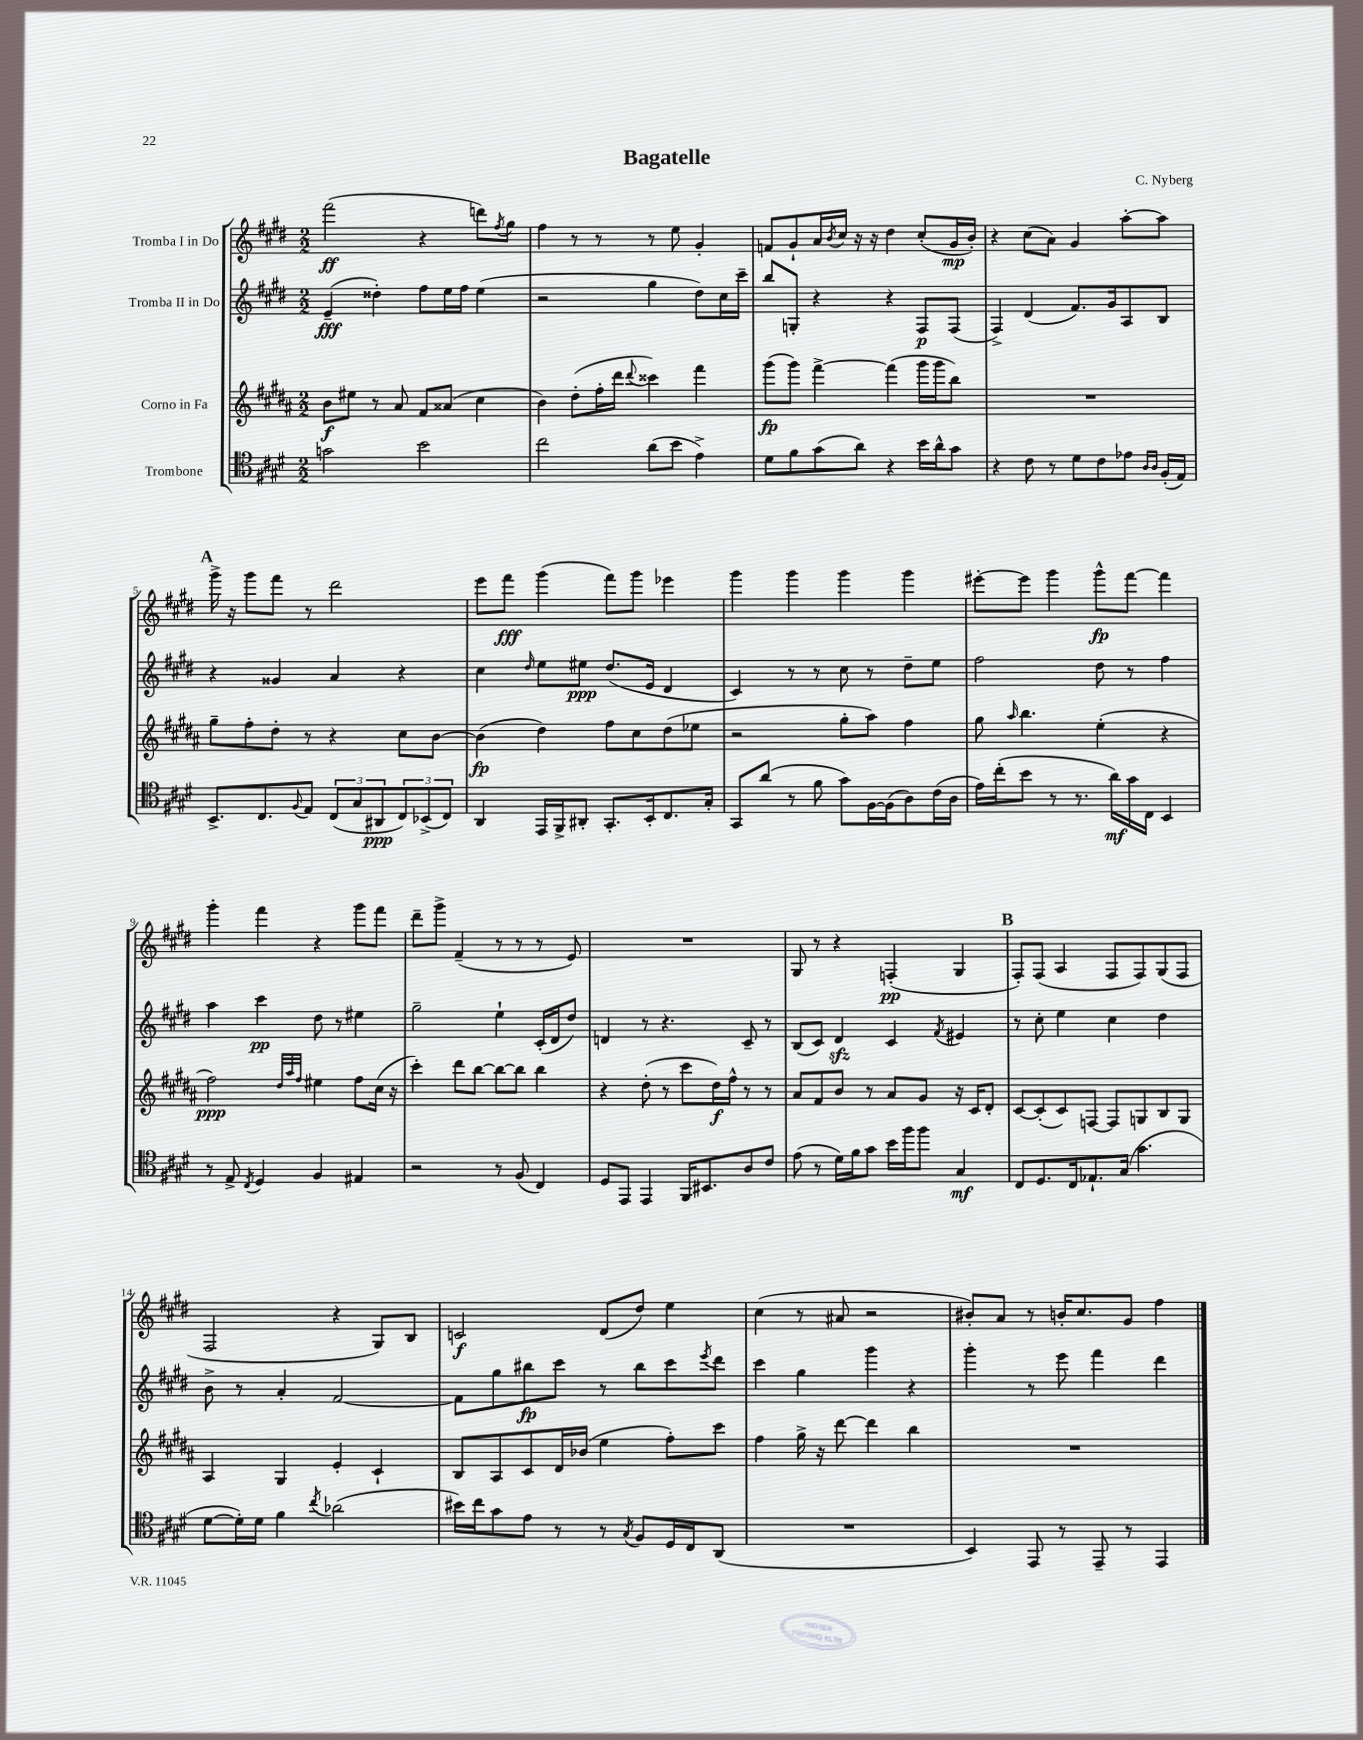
\header { title = "Bagatelle" composer = "C. Nyberg" }
<<
\new StaffGroup <<
\new Staff = "s0" \with { instrumentName = "Tromba I in Do" } {
    \clef treble \key e \major \numericTimeSignature \time 2/2
    fis'''2\ff( r4 d'''8) \acciaccatura { fis''8 } gis''8 |
    fis''4 r8 r8 r8 e''8 gis'4-. |
    f'8 gis'8-! a'16 \acciaccatura { b'8 } cis''16 r16 r16 dis''4 cis''8-.( gis'16\mp b'16-.) |
    r4 cis''8( a'8) gis'4 a''8~-. a''8 |
    \mark \markup { \bold "A" } gis'''16-> r16 gis'''8 fis'''8 r8 dis'''2 |
    e'''8 fis'''8\fff gis'''4( fis'''8) gis'''8 ees'''4 |
    gis'''4 gis'''4 gis'''4 gis'''4 |
    eis'''8~-. eis'''8 gis'''4 gis'''8-^\fp fis'''8~ fis'''4 |
    gis'''4-. fis'''4 r4 gis'''8 fis'''8 |
    dis'''8-- gis'''8-> fis'4--( r8 r8 r8 e'8) |
    R1 |
    gis8 r8 r4 f4-.\pp( gis4 |
    \mark \markup { \bold "B" } fis8-.) fis8( a4 fis8 fis8) gis8( fis8 |
    fis2 r4 gis8) b8 |
    c'2\f dis'8( dis''8) e''4 |
    cis''4( r8 ais'8 r2 |
    bis'8-.) a'8 r8 b'16-. cis''8. gis'8 fis''4 \bar "|." |
}
\new Staff = "s1" \with { instrumentName = "Tromba II in Do" } {
    \clef treble \key e \major \numericTimeSignature \time 2/2
    e'4--\fff( disis''4-.) fis''8 e''16 fis''16 e''4( |
    r2 gis''4 dis''8) cis''16 cis'''16-- |
    b''8 g8-. r4 r4 fis8\p fis8( |
    fis4->) dis'4( fis'8.) gis'16 a8 b8 |
    \mark \markup { \bold "A" } r4 gisis'4 a'4 r4 |
    cis''4 \grace { dis''16 } e''8 eis''8\ppp dis''8.( e'16 dis'4 |
    cis'4) r8 r8 cis''8 r8 dis''8-- e''8 |
    fis''2 dis''8 r8 fis''4 |
    a''4 cis'''4\pp dis''8 r8 eis''4 |
    gis''2-- e''4-! cis'16-.( dis'16 dis''8) |
    d'4 r8 r4. cis'8-- r8 |
    b8( cis'8) dis'4\sfz cis'4 \acciaccatura { fis'8 } eis'4 |
    \mark \markup { \bold "B" } r8 cis''8-. e''4 cis''4 dis''4 |
    b'8-> r8 a'4-. fis'2~ |
    fis'8 gis''8 bis''8\fp cis'''8 r8 bis''8 cis'''8 \acciaccatura { e'''8 } dis'''8 |
    cis'''4 gis''4 gis'''4 r4 |
    gis'''4-. r8 e'''8 fis'''4 dis'''4 \bar "|." |
}
\new Staff = "s2" \with { instrumentName = "Corno in Fa" } {
    \clef treble \key b \major \numericTimeSignature \time 2/2
    b'8\f eis''8 r8 ais'8 fis'8 aisis'8( cis''4 |
    b'4) dis''8-.( fis''16-. dis'''16 \appoggiatura { dis'''8 } cisis'''4) fis'''4 |
    gis'''8\fp( gis'''8) fis'''4~-> fis'''4( gis'''16 gis'''16 b''8) |
    R1 |
    \mark \markup { \bold "A" } gis''8-- fis''8-. dis''8-. r8 r4 cis''8 b'8~ |
    b'4\fp( dis''4) fis''8 cis''8 dis''8( ees''8 |
    r2 gis''8-. ais''8) fis''4 |
    gis''8 \grace { ais''16 } b''4. e''4-.( r4 |
    fis''2\ppp) \grace { dis''32 ais''32 fis''32 } eis''4 fis''8 cis''16( r16 |
    cis'''4-.) dis'''8 b''8~ b''8~ b''8 b''4 |
    r4 dis''8-.( r8 cis'''8 dis''16\f) fis''16-^ r8 r8 |
    ais'8 fis'8 b'8 r8 ais'8 gis'8 r16 cis'16 dis'8-. |
    \mark \markup { \bold "B" } cis'8~ cis'8-.( cis'8) f8~ f8 g8 b8 g8 |
    ais4 gis4 e'4-. cis'4-! |
    b8 ais8 cis'8 dis'16 bes'16( e''4 fis''8-.) cis'''8 |
    fis''4 gis''16-> r16 dis'''8~ dis'''4 b''4 |
    R1 \bar "|." |
}
\new Staff = "s3" \with { instrumentName = "Trombone" } {
    \clef tenor \key e \major \numericTimeSignature \time 2/2
    g'2 b'2 |
    cis''2 a'8( b'8 e'4->) |
    dis'8 fis'8 gis'8( a'8) r4 b'16 a'16-^ gis'8 |
    r4 cis'8 r8 dis'8 cis'8 ees'8 \grace { a16 a16 } fis16-.( e16) |
    \mark \markup { \bold "A" } b,8.-> cis8. \appoggiatura { fis8 } e8 \tuplet 3/2 { cis8( gis8 ais,8\ppp } \tuplet 3/2 { cis8) bes,8->( cis8) } |
    a,4 e,16 fis,16-> ais,8-. gis,8.-. b,16-. cis8. gis16-. |
    gis,8 a'8( r8 fis'8 gis'8) fis16~ fis16( a8) cis'16( a16 |
    e'16) cis''16-.( b'8 r8 r8. a'16\mf) gis'16 cis16 b,4 |
    r8 e8-> \acciaccatura { cis8 } dis4 fis4 eis4 |
    r2 r8 fis8( cis4) |
    dis8 e,8 e,4 fis,16 bis,8. a8 cis'8 |
    e'8( r8 dis'16) fis'16 gis'8 b'16 fis''16 fis''8 gis4\mf |
    \mark \markup { \bold "B" } cis8 dis8. cis16 ees8.-! gis16( gis'4. |
    dis'8~ dis'16-.) dis'16 fis'4 \acciaccatura { cis''8 } aes'2( |
    bis'16) cis''16 gis'8 e'8 r8 r8 \acciaccatura { gis8 } fis8 dis16 cis16 a,8( |
    R1 |
    b,4) e,8 r8 e,8-- r8 e,4 \bar "|." |
}
>>
>>
